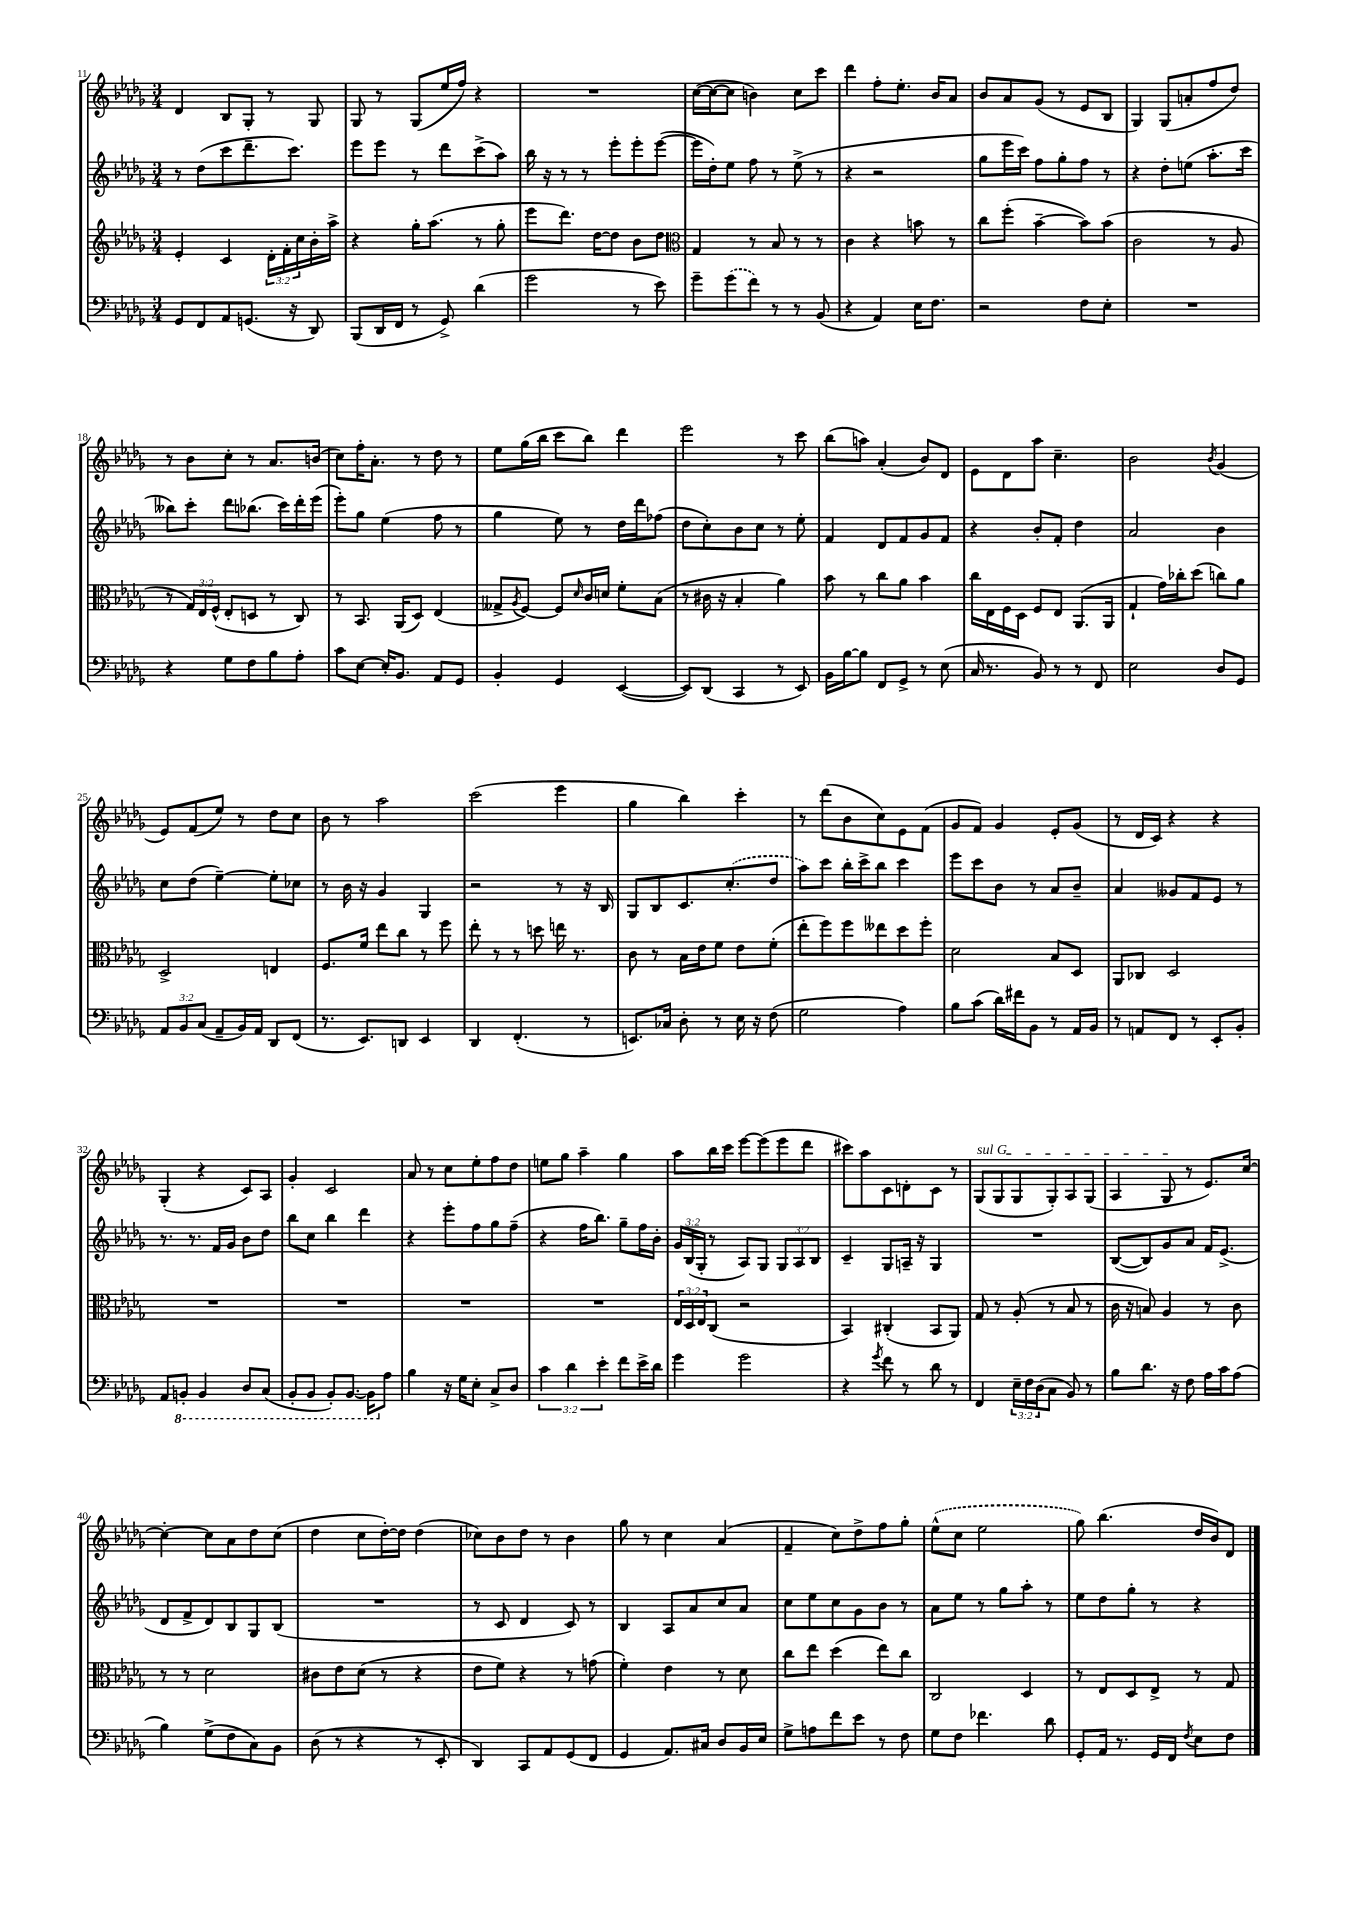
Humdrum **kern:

**kern	**kern	**kern	**kern
*part4	*part3	*part2	*part1
*staff4	*staff3	*staff2	*staff1
*clefF4	*clefG2	*clefG2	*clefG2
*k[b-e-a-d-g-]	*k[b-e-a-d-g-]	*k[b-e-a-d-g-]	*k[b-e-a-d-g-]
*M3/4	*M3/4	*M3/4	*M3/4
=11	=11	=11	=11
8GG-/L	4e-'/	8r	4d-/
8FF/	.	(8dd-\L	.
8AA-/	4c/	8ccc\	8B-/L
(8.GGn/J	.	8.ddd-~\	8G-'/J
.	24d-'\LL	.	8r
.	24f'\	.	.
16r	.	8.ccc\J)	.
.	24cc\	.	.
8DD-/)	16b-'\	.	8G-/
.	16aa-^\JJ	.	.
=12	=12	=12	=12
(8BBB-/L	4r	8eee-\L	8G-/
16DD-/L	.	8eee-\J	8r
16FF/JJ	.	.	.
8r	16gg-'\KL	8r	(8G-/L
.	(8.aa-\J	.	.
8GG-^/)	.	8ddd-\L	16ee-/L
.	.	.	16ff/JJ)
(4d-\	8r	(8ccc^\	4r
.	8gg-'\	8aa-\J)	.
=13	=13	=13	=13
2g-\	8eee-\L	16bb-\	2.r
.	.	16r	.
.	8.ddd-\J)	8r	.
.	.	8r	.
.	[16dd-\KL	.	.
.	8dd-\J]	8eee-'\L	.
8r	8b-\L	8eee-'\	.
8e-\)	8dd-\J	([8eee-\J	.
=14	=14	=14	=14
*	*clefC3	*	*
8g-~\L	4G-/	16eee-\LL]	([16cc\LL
.	.	16dd-'\J)	16cc\J_
(8g-\	.	8ee-\J	8cc\J]
8f\J)	8r	8ff\	4bn\)
8r	8B-/	8r	.
8r	8r	(8ee-^\	8cc\L
(8BB-/	8r	8r	8ccc\J
=15	=15	=15	=15
4r	4c\	4r	4ddd-\
4AA-/)	4r	2r	8ff'\L
.	.	.	8.ee-'\J
16E-\KL	8bn\	.	.
8.F\J	.	.	16b-/KL
.	8r	.	8a-/J
=16	=16	=16	=16
2r	8cc\L	8gg-\L	8b-/L
.	(8ff'\J	16eee-\L	8a-/
.	.	16ccc\JJ)	.
.	[4b-~\	8ff\L	(8g-/J
.	.	8gg-'\	8r
8F\L	8b-\L])	8ff\J	8e-/L
8E-'\J	(8b-\J	8r	8B-/J
=17	=17	=17	=17
2.r	2c\	4r	4G-/)
.	.	8dd-'\L	(8G-/L
.	.	(8een\J	8an'/
.	8r	8.aa-'\L	8ff/
.	8A-/	.	8dd-/J)
.	.	16ccc\Jk	.
!!LO:LB:g=z
=18	=18	=18	=18
4r	8r	8bb--X\L)	8r
.	24G-/LL)	8ccc'\J	8b-\L
.	24E-/	.	.
.	(24F^^/JJ	.	.
8G-\L	8E-'/L	8ddd-\L	8cc'\J
8F\	8Dn/J	(8.bb-X\J	8r
8B-\	8r	.	8.a-/L
.	.	16ccc\LL)	.
8A-'\J	8C/)	16ddd-'\	.
.	.	(16eee-\JJ	(16bn/Jk
=19	=19	=19	=19
8c\L	8r	8eee-'\L)	8cc\L)
[8E-\J	8.BB-/	8gg-\J	16ff'\K
.	.	.	8.a-'\J
16E-'/KL]	.	(4ee-\	.
8.BB-/J	(16AA-/KL	.	.
.	8D-/J)	.	8r
8AA-/L	(4E-/	8ff\	8dd-\
8GG-/J	.	8r	8r
=20	=20	=20	=20
4BB-'/	8G--X^/L	4gg-\	8ee-\L
.	8qA-/	.	.
.	[8F/J)	.	(16gg-\L
.	.	.	16bb-\JJ
4GG-/	8F/L]	8ee-\)	8ccc\L
.	16qqd-/	.	.
.	16c/L	8r	8bb-\J)
.	16dn/JJ	.	.
([4EE-/	8f'\L	16dd-\LL	4ddd-\
.	.	16ddd-\J	.
.	(8B-\J	(8ff-X\J	.
=21	=21	=21	=21
8EE-/L])	8r	8dd-\L	2eee-\
(8DD-/J	16c#X\	8cc'\)	.
.	16r	.	.
4CC/	4B-'/	8b-\	.
.	.	8cc\J	.
8r	4a-\)	8r	8r
8EE-/)	.	8ee-'\	8ccc\
=22	=22	=22	=22
16BB-\LL	8b-\	4f/	(8bb-\L
[16B-\J	.	.	.
8B-\J]	8r	.	8aan\J)
8FF/L	8cc\L	8d-/L	(4a-'/
8GG-^/J	8a-\J	8f/	.
8r	4b-\	8g-/	8b-/L)
(8E-\	.	8f/J	8d-/J
=23	=23	=23	=23
16C/	16cc\LL	4r	8e-\L
8.r	16E-\	.	.
.	16F\	.	8d-\
.	16D-\JJ	.	.
8BB-/)	8F/L	8b-'/L	8aa-\J
8r	8E-/J	8f'/J	4.cc~\
8r	(8.AA-/L	4dd-\	.
8FF/	.	.	.
.	16AA-/Jk	.	.
=24	=24	=24	=24
2E-\	4G-`/	2a-/	2b-\
.	16g-\LL)	.	.
.	16cc-X'\J	.	.
.	(8dd-\J	.	.
.	.	.	8qb-/
8D-/L	8ccn\L)	4b-\	(4g-/
8GG-/J	8a-\J	.	.
!!LO:LB:g=z
=25	=25	=25	=25
12AA-/L	2D-^/	8cc\L	8e-/L)
12BB-/	.	.	.
.	.	(8dd-\J	(8f/
(12C/J	.	.	.
8AA-~/L	.	[4ee-~\)	8ee-/J)
16BB-/L)	.	.	8r
16AA-/JJ	.	.	.
8DD-/L	4En/	8ee-'\L]	8dd-\L
(8FF/J	.	8cc-X\J	8cc\J
=26	=26	=26	=26
8.r	8.F/L	8r	8b-\
.	.	16b-\	8r
8.EE-/L)	16f/Jk	16r	.
.	8ee-\L	4g-/	2aa-\
8DDn/J	8cc\J	.	.
4EE-/	8r	4G-/	.
.	8ff\	.	.
=27	=27	=27	=27
4DD-/	8ee-'\	2r	(2ccc\
.	8r	.	.
(4.FF'/	8r	.	.
.	8ddn\	.	.
.	16een\	8r	4eee-\
.	8.r	.	.
8r	.	16r	.
.	.	16B-/	.
=28	=28	=28	=28
8.EEn/L)	8c\	8G-/L	4gg-\
.	8r	8B-/	.
16C-X/Jk	.	.	.
8D-'\	16B-\LL	8.c/	4bb-\)
.	16e-\J	.	.
8r	8f\J	.	.
.	.	(8.cc'/	.
16E-\	8e-\L	.	4ccc'\
16r	.	.	.
(8F\	(8f'\J	8dd-/J	.
=29	=29	=29	=29
2G-\	8ee-'\L	8aa-\L)	8r
.	8ff\)	8ccc\J	(8ddd-\L
.	8ff\	16bb-'\LL	8b-\
.	.	16ccc^\J	.
.	8ee--X\	8bb-\J	8cc\)
4A-\)	8dd-\	4ccc\	8e-\
.	8ff'\J	.	(8f\J
=30	=30	=30	=30
8B-\L	2d-\	8eee-\L	8g-/L
(8c\J	.	8ccc\	8f/J)
16d-\LL)	.	8b-\J	4g-/
16f#X\J	.	.	.
8BB-\J	.	8r	.
8r	8B-/L	8a-/L	8e-'/L
16AA-/LL	8D-/J	8b-~/J	(8g-/J
16BB-/JJ	.	.	.
=31	=31	=31	=31
8r	8AA-/L	4a-/	8r
8AAn/L	8C-X/J	.	16d-/LL
.	.	.	16c/JJ)
8FF/J	2D-/	8g--X/L	4r
8r	.	8f/	.
8EE-'/L	.	8e-/J	4r
8BB-'/J	.	8r	.
!!LO:LB:g=z
=32	=32	=32	=32
8AA-/L	2.r	8.r	(4G-'/
*8ba	*	*	*
8BBBn'/J	.	.	.
.	.	8.r	.
4BBB/	.	.	4r
.	.	16f/LL	.
.	.	16g-/JJ	.
8DD-/L	.	8b-\L	8c/L)
(8CC/J	.	8dd-\J	8A-/J
=33	=33	=33	=33
8BBB-'/L	2.r	8bb-\L	4g-'/
8BBB-/J	.	8cc\J	.
8BBB-'/L)	.	4bb-\	2c/
[8.BBB-/J	.	.	.
.	.	4ddd-\	.
16BBB-\KL]	.	.	.
*X8ba	*	*	*
8A-\J	.	.	.
=34	=34	=34	=34
4B-\	2.r	4r	8a-/
.	.	.	8r
16r	.	8eee-'\L	8cc\L
16G-\KL	.	.	.
8E-'\J	.	8ff\	8ee-'\
8C^/L	.	8gg-\	8ff\
8D-/J	.	(8ff~\J	8dd-\J
=35	=35	=35	=35
6c\	2.r	4r	8een\L
.	.	.	8gg-\J
6d-\	.	.	.
.	.	16ff\KL	4aa-~\
.	.	8.bb-\J)	.
6e-'\	.	.	.
8f\L	.	8gg-~\L	4gg-\
16e-^\L	.	16ff\L	.
16d-\JJ	.	16b-'\JJ	.
=36	=36	=36	=36
4g-\	24E-/LL	24g-/LL	8aa-\L
.	24D-/	(24B-/	.
.	24E-/J	24G-'/JJ	.
.	(8C/J	8r	16bb-\L
.	.	.	16ccc\JJ
2g-\	2r	8A-/L)	[8eee-\L
.	.	8G-/J	(8eee-\]
.	.	12G-/L	8eee-\
.	.	12A-/	.
.	.	.	8ddd-\J
.	.	12B-/J	.
=37	=37	=37	=37
4r	4BB-/)	4c~/	8ccc#X\L)
.	.	.	8aa-\
8qg-/	.	.	.
8f\	(4C#X'/	8G-/L	8c\
8r	.	16An~/Jk	8dn'\
.	.	16r	.
8d-\	8BB-/L	4G-/	8c\J
8r	8AA-/J)	.	8r
=38	=38	=38	=38
!	!	!	!LO:TX:a:i:t=sul G
4FF/	8G-/	2.r	(8G-/L
.	8r	.	8G-/
24E-~\LL	(8A-'/	.	8G-/
24F\	.	.	.
(24D-\J	.	.	.
8C\J	8r	.	8G-'/)
8BB-/)	8B-/	.	8A-/
8r	8r	.	(8G-/J
=39	=39	=39	=39
8B-\L	16c\	([8B-/L	4A-/
.	16r	.	.
8.d-\J	8Bn/)	8B-/])	.
.	4A-/	8g-/	8G-/
16r	.	.	.
8F\	.	8a-/J	8r
16A-\LL	8r	16f/KL	8.e-/L)
16c\J	.	(8.e-^/J	.
(8A-\J	8c\	.	.
.	.	.	[16cc/Jk
!!LO:LB:g=z
=40	=40	=40	=40
4B-\)	8r	8d-/L	4cc'\_
.	8r	8f^/	.
(8G-^\L	2d-\	8d-/)	8cc\L]
8F\	.	8B-/	8a-\
8C\)	.	8G-/	8dd-\
8BB-\J	.	(8B-/J	(8cc\J
=41	=41	=41	=41
(8D-\	8c#X\L	2.r	4dd-\
8r	8e-\	.	.
4r	(8d-\J	.	8cc\L
.	8r	.	[16dd-'\L)
.	.	.	16dd-\JJ]
8r	4r	.	(4dd-\
8EE-'/	.	.	.
=42	=42	=42	=42
4DD-/)	8e-\L	8r	8cc-X\L)
.	8f\J)	8c/	8b-\
8CC/L	4r	4d-/	8dd-\J
8AA-/	.	.	8r
(8GG-/	8r	8c/)	4b-\
8FF/J	(8gn\	8r	.
=43	=43	=43	=43
4GG-/	4f'\)	4B-/	8gg-\
.	.	.	8r
8.AA-/L)	4e-\	8A-/L	4cc\
.	.	8a-/	.
16C#X/Jk	.	.	.
8D-/L	8r	8cc/	(4a-/
16BB-/L	8d-\	8a-/J	.
16E-/JJ	.	.	.
=44	=44	=44	=44
8G-^\L	8cc\L	8cc\L	4f~/
8An\	8ee-\J	8ee-\	.
8f\	(4dd-\	8cc\	8cc\L)
8e-\J	.	8g-\	8dd-^\
8r	8ee-\L)	8b-\J	8ff\
8F\	8cc\J	8r	8gg-'\J
=45	=45	=45	=45
8G-\L	2C/	8a-\L	(8ee-^^\L
8F\J	.	8ee-\J	8cc\J
4.f-X\	.	8r	2ee-\
.	.	8gg-\L	.
.	4D-/	8aa-'\J	.
8d-\	.	8r	.
=46	=46	=46	=46
8GG-'/L	8r	8ee-\L	8gg-\)
16AA-/Jk	8E-/L	8dd-\	(4.bb-\
8.r	.	.	.
.	8D-/	8gg-'\J	.
16GG-/LL	8E-^/J	8r	.
16FF/JJ	.	.	.
8qF/	.	.	.
8E-\L	8r	4r	16dd-/LL
.	.	.	16b-/J)
8F\J	8G-/	.	8d-/J
==	==	==	==
*-	*-	*-	*-
